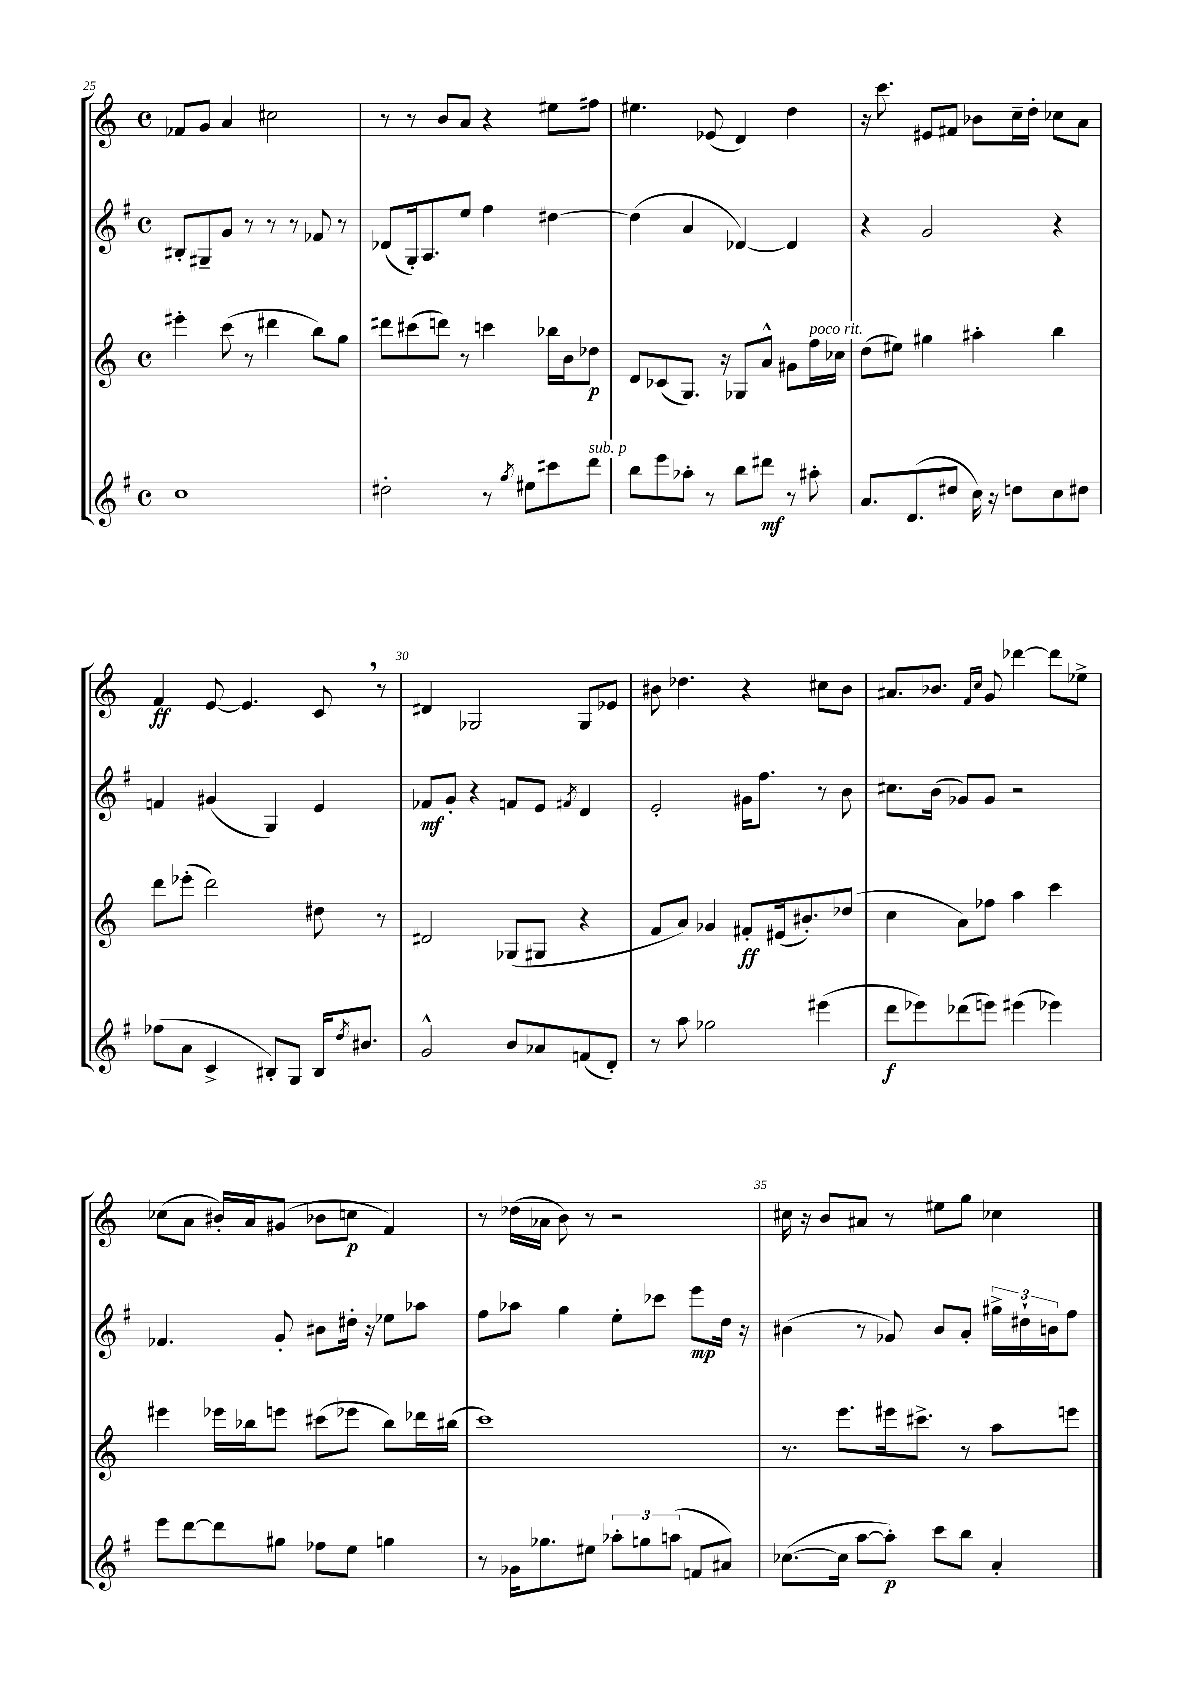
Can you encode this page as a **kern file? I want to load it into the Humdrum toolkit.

**kern	**kern	**kern	**kern
*staff4	*staff3	*staff2	*staff1
*clefG2	*clefG2	*clefG2	*clefG2
*k[f#]	*k[]	*k[f#]	*k[]
*M4/4	*M4/4	*M4/4	*M4/4
*met(c)	*met(c)	*met(c)	*met(c)
1cc	4eee#'\	8B#'/L	8f-/L
.	.	8G#~/	8g/J
.	(8ccc\	8g/J	4a/
.	8r	8r	.
.	4ddd#\	8r	2cc#\
.	.	8r	.
.	8bb\L)	8f-/	.
.	8gg\J	8r	.
=	=	=	=
2dd#'\	8ddd#\L	(8d-/L	8r
.	(8ccc#\	16G'/k)	8r
.	.	8.A/	.
.	8ddd\J)	.	8b/L
.	8r	8ee/J	8a/J
8r	4ccc\	4ff#\	4r
8qgg/	.	.	.
8ee#\L	.	.	.
8ccc#\	16bb-\LL	[4dd#\	8ee#\L
.	16b\J	.	.
8ddd\J	8dd-\J	.	8ff#\J
=	=	=	=
8bb\L	8d/L	(4dd#\]	4.ee#\
8eee\	(8c-/	.	.
8aa-'\J	8.G/J)	4a/	.
8r	.	.	(8e-/
.	16r	.	.
8bb\L	8G-/L	[4d-/)	4d/)
8ddd#\J	8a^^/J	.	.
8r	8g#\L	4d-/]	4dd\
8aa#'\	16ff\L	.	.
.	16cc-\JJ	.	.
=	=	=	=
8.a/L	(8dd\L	4r	16r
.	.	.	8.ccc\
.	8ee#\J)	.	.
(8.d/	.	.	.
.	4gg#\	2g/	8e#/L
8dd#/J	.	.	8f#/J
16cc\)	4aa#'\	.	8b-\L
16r	.	.	.
8dd\L	.	.	16cc~\L
.	.	.	16dd'\JJ
8cc\	4bb\	4r	8cc-\L
8dd#\J	.	.	8a\J
=	=	=	=
(8ff-\L	8ddd\L	4f/	4f/
8a\J	(8eee-'\J	.	.
4c^/	2ddd\)	(4g#/	[8e/
.	.	.	4.e/]
8B#'/L)	.	4G/)	.
8G/J	.	.	.
16B#/LK	8dd#\	4e/	8c/
8qdd/	.	.	.
8.b#/J	.	.	.
.	8r	.	8r
=	=	=	=
2g^^/	2d#/	8f-/L	4d#/
.	.	8g'/J	.
.	.	4r	2G-/
8b/L	(8G-/L	8f/L	.
8a-/	8G#/J	8e/J	.
.	.	8qf#/	.
(8f/	4r	4d/	8G-/L
8d'/J)	.	.	8e-/J
=	=	=	=
8r	8f/L	2e'/	8b#\
8aa\	8a/J)	.	4.dd-\
2gg-\	4g-/	.	.
.	8f#'/L	16g#\LK	4r
.	.	8.ff#\J	.
.	(16e#/k	.	.
.	8.b#'/)	.	.
(4eee#\	.	8r	8cc#\L
.	(8dd-/J	8b\	8b#\J
=	=	=	=
8ddd\L	4cc\	8.cc#\L	8.a#/L
8eee-\)	.	.	.
.	.	(16b\Jk	8.b-/J
(8ddd-\	8a\L)	8g-/L)	.
.	.	.	16qqf/LL
.	.	.	16qqcc/JJ
8eee\J)	8ff-\J	8g-/J	8g/
(4eee#\	4aa\	2r	[4ddd-\
4eee-\)	4ccc\	.	8ddd-\]L
.	.	.	8ee-^\J
=	=	=	=
8eee\L	4eee#\	4.f-/	(8cc-\L
[8ddd\	.	.	8a\J
8ddd\]	16eee-\LL	.	16b#'/LL)
.	16bb-\J	.	16a/J
8gg#\J	8eee\J	8g'/	(8g#/J
8ff-\L	(8ccc#\L	8b#\L	8b-\L
8ee\J	8eee-\J	16dd#'\Jk	8cc\J
.	.	16r	.
4gg\	8bb-\L)	8ee-\L	4f/)
.	16ddd-\L	8aa-\J	.
.	(16bb#\JJ	.	.
=	=	=	=
8r	1ccc)	8ff#\L	8r
16g-\LK	.	8aa-\J	(16dd-\LL
8.gg-\	.	.	16a-\JJ
.	.	4gg\	8b\)
8ee#\J	.	.	8r
12aa-'\L	.	8ee'\L	2r
12gg\	.	.	.
.	.	8ccc-\J	.
(12aa\J	.	.	.
8f/L	.	8eee\L	.
8a#/J)	.	16dd\Jk	.
.	.	16r	.
=	=	=	=
([8.cc-\L	8.r	(4b#\	16cc#\
.	.	.	16r
.	.	.	8b/L
16cc-\]Jk	8.eee\L	.	.
[8aa\L	.	8r	8a#/J
8aa'\]J)	16eee#\k	8g-/)	8r
.	8.ccc#^\J	.	.
8ccc\L	.	8b#/L	8ee#\L
8bb\J	8r	8a'/J	8gg\J
4a'/	8aa\L	24gg#^\LL	4cc-\
.	.	24dd#`\	.
.	.	24b\J	.
.	8eee\J	8ff#\J	.
==	==	==	==
*-	*-	*-	*-
